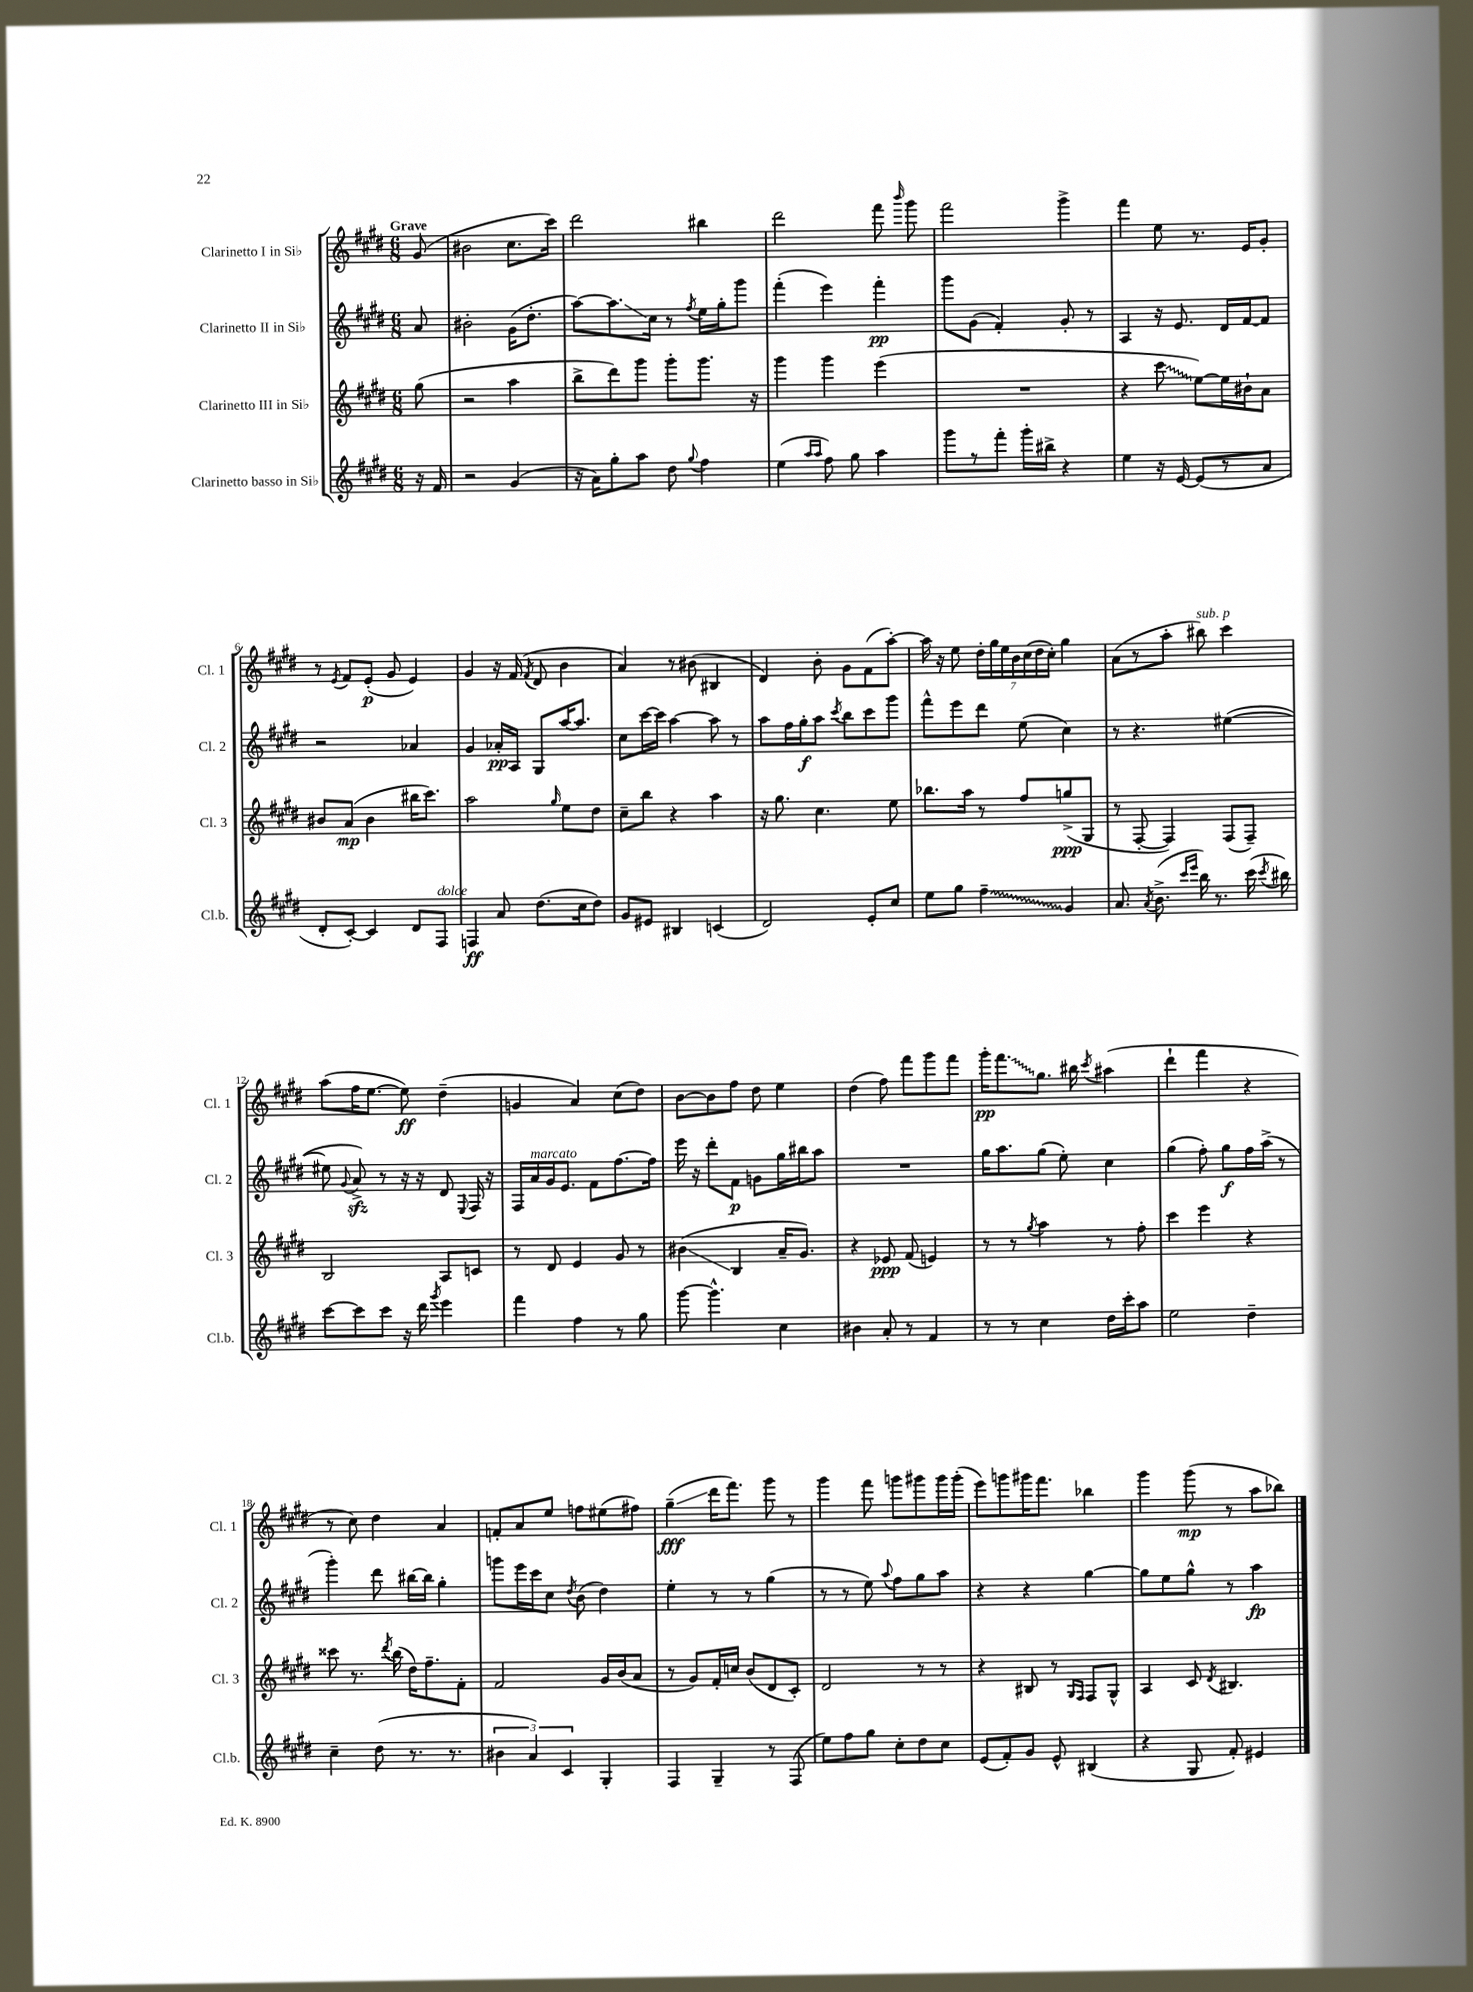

**kern	**kern	**kern	**kern
*staff4	*staff3	*staff2	*staff1
*clefG2	*clefG2	*clefG2	*clefG2
*k[f#c#g#d#]	*k[f#c#g#d#]	*k[f#c#g#d#]	*k[f#c#g#d#]
*M6/8	*M6/8	*M6/8	*M6/8
16r	(8gg#\	8a/	(8g#/
16f#/	.	.	.
=	=	=	=
2r	2r	2b#'\	2b#\
(4g#/	4aa\	(16g#\LK	8.cc#\L
.	.	8.dd#'\J	.
.	.	.	16ccc#\Jk)
=	=	=	=
16r	8bb^\L	[8aa\L)	2ddd#\
16a\LK)	.	.	.
8gg#'\	8ddd#\)	8.aa\]	.
8aa\J	8ggg#\J	.	.
.	.	16cc#\Jk	.
8dd#\	8ggg#'\L	8r	.
8qqgg#/	.	8qff#/	.
4ff#\	8.ggg#\J	16ee\LL	4bb#\
.	.	16gg#'\J	.
.	.	8ggg#\J	.
.	16r	.	.
=	=	=	=
(4ee\	4ggg#\	(4fff#'\	2ddd#\
16qqaa/LL	.	.	.
16qqaa/JJ	.	.	.
8ff#\)	4ggg#\	4eee\)	.
8gg#\	.	.	.
4aa\	(4eee\	4fff#'\	8fff#\
.	.	.	16qqbbb/
.	.	.	8ggg#\
=	=	=	=
8ggg#\L	2.r	8ggg#\L	2fff#\
8r	.	(8g#\J	.
8fff#'\J	.	4f#'/)	.
16ggg#'\LL	.	.	.
16bb#^\JJ	.	.	.
4r	.	8g#'/	4ggg#^\
.	.	8r	.
=	=	=	=
4ee\	4r	4A/	4fff#\
16r	8ccc#\	16r	8ee\
[16e/	.	8.e/	.
(8e/]L	[8ee\L)	.	8.r
8r	16ee\]L	16d#/LL	.
.	16b#`\J	[16f#/J	16e/LK
8a/J	8a\J	8f#/]J	8g#'/J
=	=	=	=
8d#'/L	8b#/L	2r	8r
.	.	.	8qe/
[8c#'/J)	(8a/J	.	8f#/L
4c#/]	4b#\	.	(8e'/J
.	.	.	8g#/
8d#/L	16bb#\LK	4a-/	4e/)
.	8.ccc#\J)	.	.
8F#/J	.	.	.
=	=	=	=
4F/	2aa\	4g#/	4g#/
8a/	.	16a-'/LL	16r
.	.	16A/JJ	(16f#/
.	.	.	8qf#/
(8.dd#\L	.	8G#/L	8d#/
.	16qqgg#/	.	.
.	8ee\L	[16aa/K	4b\
16cc#\k	.	8.aa/]J	.
8dd#\J)	8dd#\J	.	.
=	=	=	=
8g#/L	8cc#~\L	8cc#\L	4a/)
8e#/J	8bb\J	[16ccc#\L	.
.	.	16ccc#\]JJ	.
4B#/	4r	[4aa\	8r
.	.	.	(8b#\
(4c/	4aa\	8aa\]	4B#/
.	.	8r	.
=	=	=	=
2d#/)	16r	8aa\L	4d#/)
.	8.gg#\	.	.
.	.	16ff#\L	.
.	.	16gg#'\J	.
.	4.cc#\	8aa\J	8b'\
.	.	8qccc#/	.
.	.	8bb\L	8g#\L
8e'/L	.	8ccc#\	(8f#\
8cc#/J	8ee\	8ggg#\J	[8aa'\J)
=	=	=	=
8ee\L	8.bb-\L	8fff#^^\L	16aa\]
.	.	.	16r
8gg#\J	.	8eee\	8ee\
.	16aa\Jk	.	.
4ff#~\	8r	8ddd#\J	28dd#'\LL
.	.	.	28gg#\
.	.	.	28ee\
.	.	.	28b\
.	8ff#/L	(8ee\	.
.	.	.	(28cc#\
.	.	.	28dd#\
.	.	.	28cc#'\JJ)
4g#/	(8gg^/	4cc#\)	4gg#\
.	8G#/J	.	.
=	=	=	=
8.a/	8r	8r	(8a\L
.	[8F#'/	4.r	8r
8qa/	.	.	.
(8.b^\	.	.	.
.	4F#/])	.	8aa'\J
16qqccc#/LL	.	.	.
16qqeee/JJ	.	.	.
16bb\)	.	.	8bb#\)
8.r	.	.	.
.	(8F#/L	([4ee#\	4ccc#\
(16ccc#\	8F#~/J)	.	.
8qccc#/	.	.	.
16bb#\)	.	.	.
=	=	=	=
[8ccc#\L	2B/	8ee#\]	(8aa\L
.	.	8qqg#/	.
8ccc#\]	.	8a^/)	16ff#\K
.	.	.	[8.ee\J
8ccc#\J	.	8r	.
16r	.	16r	8ee\])
16ddd#\	.	16r	.
8qggg#/	.	.	.
4eee\	8A/L	8d#/	(4dd#~\
.	.	8qqE/	.
.	8c/J	16F#/	.
.	.	16r	.
=	=	=	=
4fff#\	8r	16F#/LL	4g/
.	.	16a/	.
.	8d#/	16g#/J	.
.	.	8.e/J	.
4ff#\	4e/	.	4a/)
.	.	8f#\L	.
8r	8g#/	[8.ff#\	(8cc#\L
8gg#\	8r	.	8dd#\J)
.	.	16ff#\]Jk	.
=	=	=	=
[8ggg#\	(4b#\	16eee\	[8b\L
.	.	16r	.
4.ggg#^^\]	.	8ddd#'\L	8b\]
.	4B/	8f#\J	8ff#\J
.	.	8g\L	8dd#\
4cc#\	16a~/LK	16gg#\L	4ee\
.	8.g#/J)	16bb#\J	.
.	.	8aa\J	.
=	=	=	=
4b#\	4r	2.r	(4dd#\
8a'/	8e-/	.	8ff#\)
8r	(8f#/	.	8fff#\L
4f#/	4e/)	.	8ggg#\
.	.	.	8fff#\J
=	=	=	=
8r	8r	16gg#\LK	16ggg#'\LK
.	.	8.aa\	8.fff#\
8r	8r	.	.
.	8qgg#/	.	.
4cc#\	4aa\	(8gg#\J	8.gg#\J
.	.	8ee'\)	.
.	.	.	16bb#\
.	.	.	8qccc#/
16dd#\LL	8r	4cc#\	(4aa#\
16ccc#'\J	.	.	.
8aa\J	8ff#'\	.	.
=	=	=	=
2ee\	4ccc#\	(4gg#\	4ddd#`\
.	4eee\	8ff#'\)	4fff#\
.	.	8gg#\L	.
4dd#~\	4r	16ff#\L	4r
.	.	(16aa^\JJ	.
.	.	8r	.
=	=	=	=
4cc#~\	8ccc##\	4ggg#'\)	8r
.	8.r	.	8cc#\)
(8dd#\	.	8ddd#\	4dd#\
.	8qddd#/	.	.
.	(16bb\	.	.
8.r	16dd#\LK)	[16bb#\LL	.
.	8.ff#~\	16bb#\]JJ	.
.	.	4gg#'\	4a/
8.r	.	.	.
.	8f#'\J	.	.
=	=	=	=
6b#\	2f#/	8ggg\L	8f'/L
.	.	16eee\L	8a/
6a/)	.	.	.
.	.	16ccc#\J	.
.	.	8cc#\J	8ee/J
6c#/	.	.	.
.	.	8qdd#/	.
.	.	(8b\	8ff\L
4G#'/	16g#/LL	4dd#\)	(8ee#\
.	(16b/J	.	.
.	8a/J	.	8ff#\J)
=	=	=	=
4F#/	8r	4ee'\	(4gg#~\
.	8g#/L)	.	.
4G#~/	16f#'/L	8r	16ddd#\LK
.	16cc/JJ	.	8.fff#\J)
.	(8b/L	8r	.
8r	8d#/	(4gg#\	8ggg#\
(8F#/	8c#'/J)	.	8r
=	=	=	=
8ee\L)	2d#/	8r	4ggg#\
8ff#\	.	8r	.
8gg#\J	.	8ee\)	8fff#\
.	.	8qqaa/	.
8cc#'\L	.	8ff#\L	8ggg\L
8dd#\	8r	8gg#\	8ggg#\
8cc#\J	8r	8aa\J	16ggg#\L
.	.	.	(16ggg#'\JJ
=	=	=	=
(8e/L	4r	4r	8eee\L)
8f#'/)	.	.	8ggg\
8g#/J	8B#/	4r	16ggg#\K
.	.	.	8.fff#\J
8e^^/	8r	.	.
.	16qqG#/LL	.	.
.	16qqF#/JJ	.	.
(4B#/	8F#/L	[4gg#\	4bb-\
.	8G#^^/J	.	.
=	=	=	=
4r	4A/	8gg#\]L	4ggg#\
.	.	8ee\	.
8G#/	8c#/	8gg#^^\J	(8ggg#\
.	8qd#/	.	.
8f#'/)	4.B#/	8r	8r
4e#/	.	4aa\	8aa\L
.	.	.	8bb-\J)
==	==	==	==
*-	*-	*-	*-
